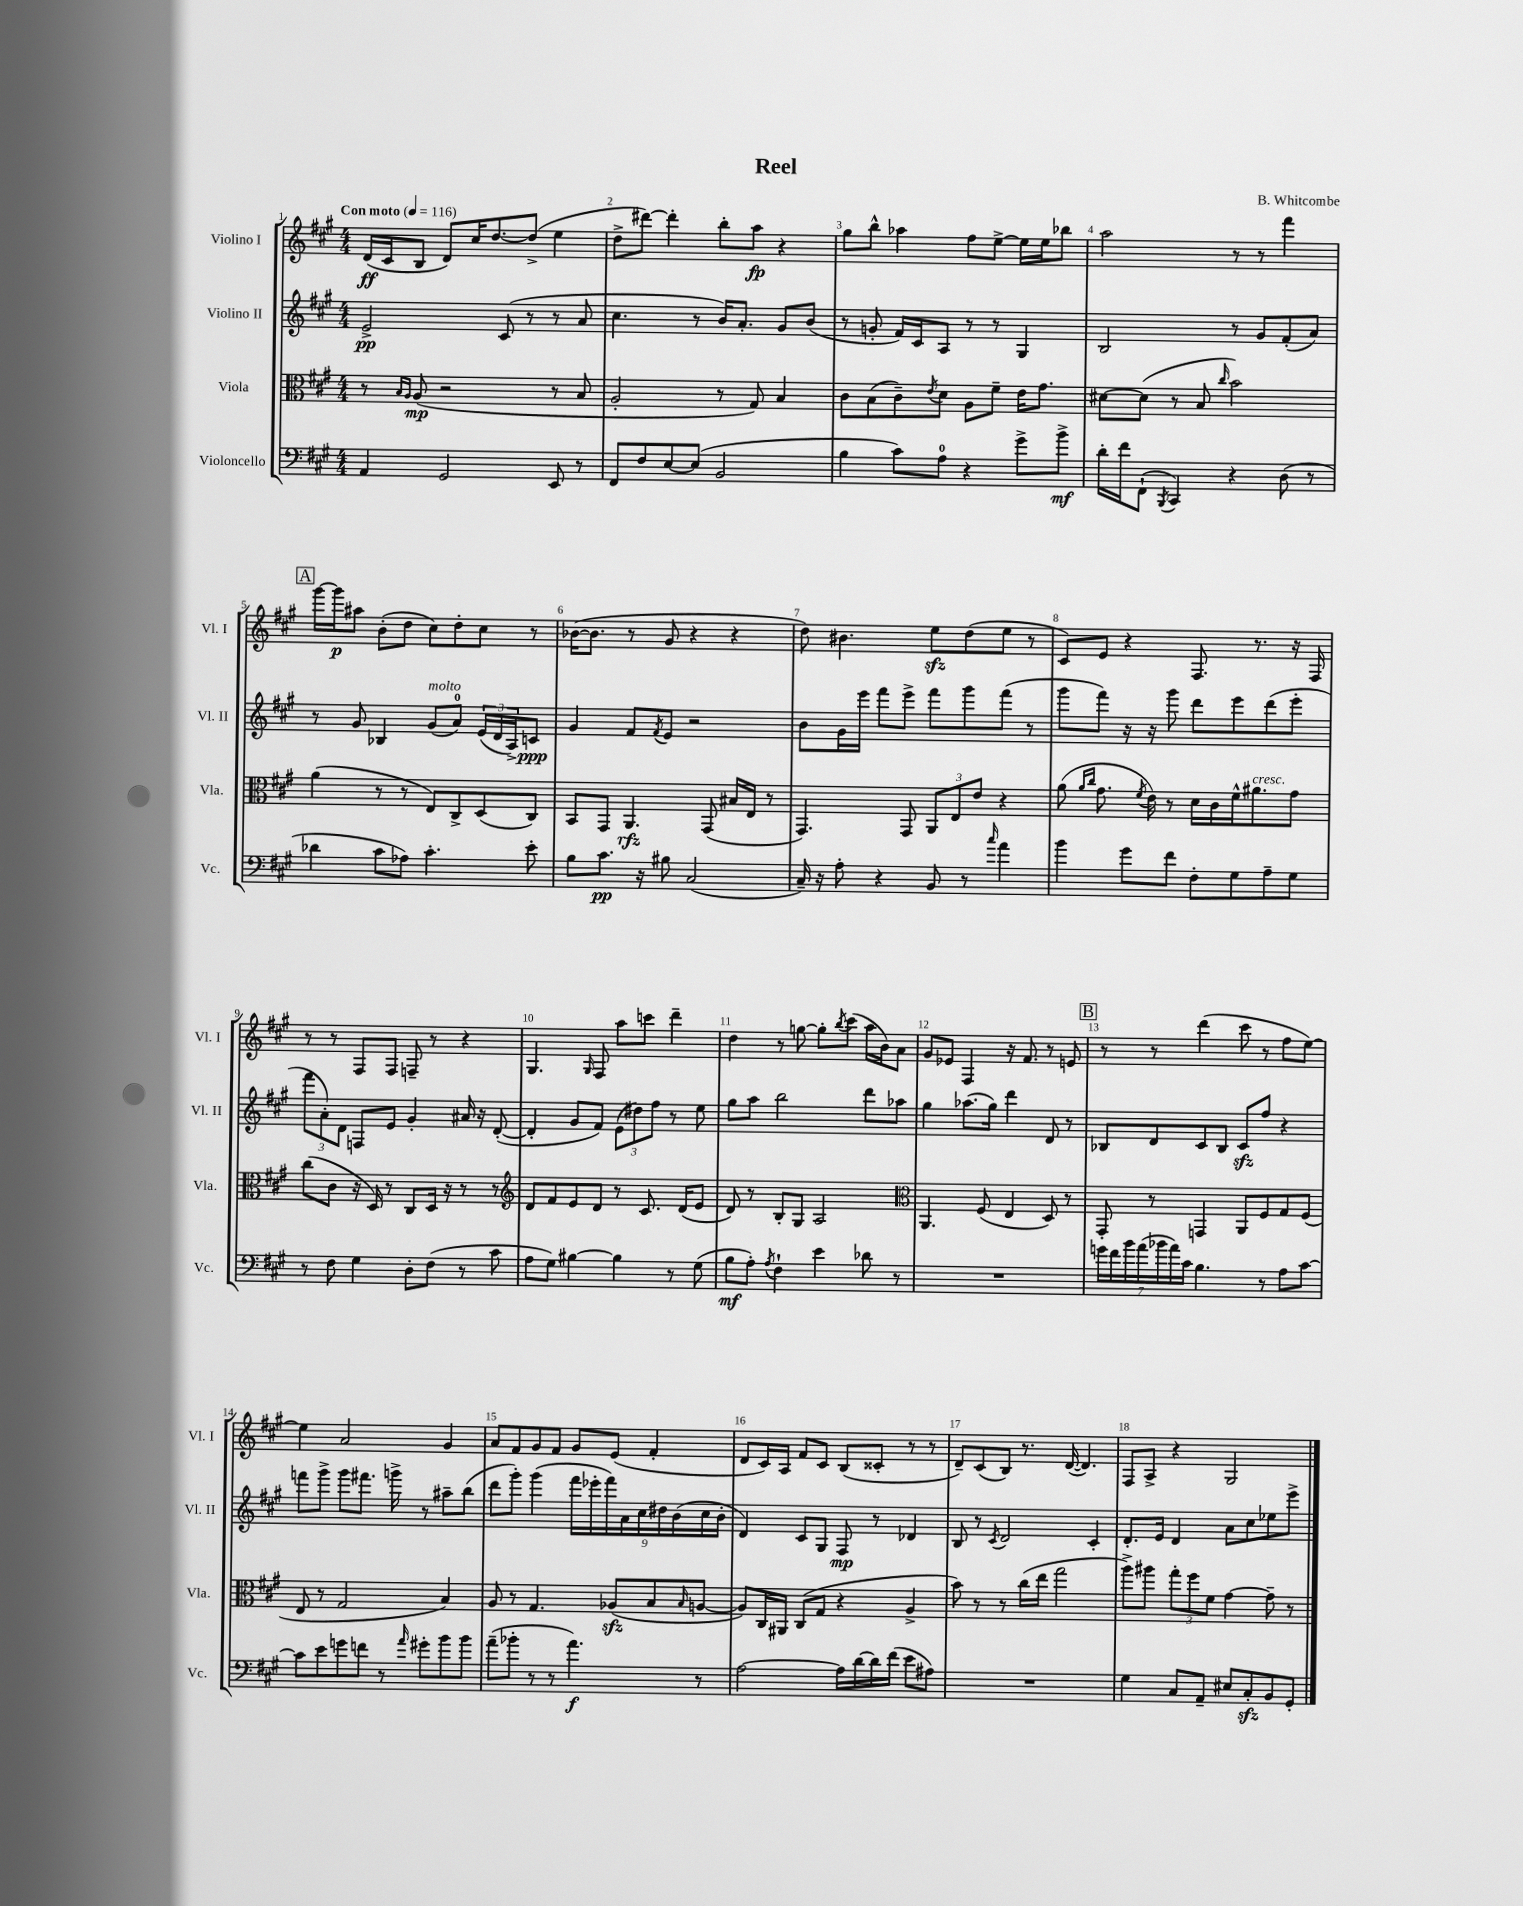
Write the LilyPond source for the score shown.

\header { title = "Reel" composer = "B. Whitcombe" }
<<
\new StaffGroup <<
\new Staff = "s0" \with { instrumentName = "Violino I" shortInstrumentName = "Vl. I" } {
    \clef treble \key a \major \numericTimeSignature \time 4/4 \tempo "Con moto" 4 = 116
    d'16\ff( cis'16 b8 d'8) cis''16 d''8.~ d''8->( e''4 |
    d''8-> dis'''8~) dis'''4-. b''8-. a''8\fp r4 |
    gis''8 b''8-^ aes''4 fis''8 e''8~-> e''16 e''16 bes''8 |
    a''2 r8 r8 fis'''4 |
    \mark \markup { \box "A" } gis'''16~ gis'''16\p ais''8 b'8-.( d''8 cis''8) d''8-. cis''8 r8 |
    bes'16~( bes'8. r8 gis'8 r4 r4 |
    d''8) bis'4. e''8\sfz d''8( e''8 r8 |
    cis'8) e'8 r4 fis8. r8. r16 fis16 |
    r8 r8 fis8 fis8 f8-- r8 r4 |
    gis4. \grace { gis16 } fis8 a''8 c'''8 d'''4-- |
    d''4 r8 g''8~ g''8-. \acciaccatura { b''8 } cis'''8( a''16 b'16) a'8 |
    gis'8 ees'8 fis4 r16 fis'8. r8 e'8 |
    \mark \markup { \box "B" } r8 r8 d'''4( cis'''8 r8 fis''8 e''8~) |
    e''4 a'2 gis'4 |
    a'8 fis'8 gis'8 fis'8 gis'8 e'8( fis'4-. |
    d'8 cis'16) a16 fis'8 cis'8 b8( cisis'8-. r8 r8 |
    d'8--) cis'8( b8) r8. d'16~( d'4.) |
    fis8 a8-> r4 gis2 \bar "|." |
}
\new Staff = "s1" \with { instrumentName = "Violino II" shortInstrumentName = "Vl. II" } {
    \clef treble \key a \major \numericTimeSignature \time 4/4
    e'2->\pp cis'8( r8 r8 a'8 |
    cis''4. r8 b'16) a'8.-. gis'8 b'8( |
    r8 g'8-. fis'16) cis'16 a8 r8 r8 gis4 |
    b2 r8 gis'8 fis'8-.( a'8) |
    \mark \markup { \box "A" } r8 gis'8 bes4 gis'8^\markup { \italic "molto" }( a'8-0) \tuplet 3/2 { e'16( d'16 a16->) } c'8\ppp |
    gis'4 fis'8 \acciaccatura { fis'8 } e'8 r2 |
    b'8 gis'16 e'''16 fis'''8 e'''8-> fis'''8 gis'''8 fis'''8( r8 |
    gis'''8 fis'''8) r16 r16 gis'''8 d'''8 e'''8 d'''8( e'''8-. |
    \tuplet 3/2 { fis'''8 a'8-.) d'8 } f8 e'8 gis'4-. ais'16 r16 d'8~-.( |
    d'4-. gis'8 fis'8) \tuplet 3/2 { e'8( dis''8) fis''8 } r8 e''8 |
    gis''8 a''8 b''2 d'''8 aes''8 |
    gis''4 aes''8.( gis''16) d'''4 d'8 r8 |
    \mark \markup { \box "B" } bes8 d'8 cis'8 bes8 cis'8\sfz fis''8 r4 |
    f'''8 gis'''8-> gis'''8 fis'''8. g'''16-> r8 ais''8-- b''8( |
    d'''8 gis'''8-.) gis'''4( \tuplet 9/8 { fis'''16 ees'''16-. fis'''16) a'16 cis''16 dis''16 b'16( cis''16 b'16-. } |
    d'4) cis'8 gis8 fis8\mp r8 des'4 |
    b8 r8 \acciaccatura { cis'8 } d'2 cis'4-. |
    d'8.-. e'16 d'4 a'8 cis''8 ees''8 e'''8-> \bar "|." |
}
\new Staff = "s2" \with { instrumentName = "Viola" shortInstrumentName = "Vla." } {
    \clef alto \key a \major \numericTimeSignature \time 4/4
    r8 \grace { b16 a16 } a8\mp( r2 r8 b8 |
    a2-. r8 gis8) b4 |
    cis'8 b8( cis'8--) \acciaccatura { e'8 } d'8 a8 fis'8-- e'16 gis'8. |
    dis'8~ dis'8( r8 b8 \grace { cis''16 } b'2) |
    \mark \markup { \box "A" } a'4( r8 r8 e8) cis8-> d8( cis8) |
    b,8 gis,8 a,4.\rfz gis,8( bis16 e16 r8 |
    gis,4.) gis,8 \tuplet 3/2 { a,8 e8 e'8 } r4 |
    a'8( \grace { a'16 cis''16 } gis'8. \acciaccatura { fis'8 } e'16) r8 d'16 cis'16 fis'16-^ ais'8.^\markup { \italic "cresc." } gis'8 |
    cis''8( cis'8 r16 d16) r8 cis8 d16 r16 r8 r8 |
    \clef treble d'8 fis'8 e'8 d'8 r8 cis'8. d'16( e'8 |
    d'8) r8 b8-. gis8 a2 |
    \clef alto a,4. fis8( e4 d8) r8 |
    \mark \markup { \box "B" } gis,8-. r8 g,4 a,8 fis8 gis8 fis8( |
    e8 r8 gis2 b4) |
    a8 r8 gis4. aes8\sfz( b8 \grace { b16 } a8~ |
    a8) cis16 ais,16 cis8( gis8 r4 a4-> |
    b'8) r8 r8 cis''16( e''16 gis''2 |
    a''8->) ais''8 \tuplet 3/2 { gis''8-. fis''8 fis'8 } gis'4~ gis'8-- r8 \bar "|." |
}
\new Staff = "s3" \with { instrumentName = "Violoncello" shortInstrumentName = "Vc." } {
    \clef bass \key a \major \numericTimeSignature \time 4/4
    a,4 gis,2 e,8 r8 |
    fis,8 fis8 e8~ e8( b,2 |
    b4 cis'8) a8-0 r4 gis'8-> b'8->\mf |
    d'16-. fis'16 fis,8-!( \acciaccatura { b,,8 } cis,4) r4 d8( r8 |
    \mark \markup { \box "A" } des'4 cis'8 aes8) cis'4.-. e'8-. |
    b8 cis'8.\pp r16 bis8 cis2( |
    cis16--) r16 a8-. r4 b,8 r8 \grace { cis''16 } a'4 |
    b'4 gis'8 fis'8 fis8-. gis8 a8-- gis8 |
    r8 fis8 gis4 d8-. fis8( r8 cis'8 |
    a8 gis8) bis4~ bis4 r8 gis8( |
    b8\mf a8-.) \acciaccatura { a8 } fis4-! e'4 des'8 r8 |
    R1 |
    \mark \markup { \box "B" } \tuplet 7/4 { g'16 fis'16 b'16 a'16( bes'16 a'16) cis'16 } b4. r8 a8 cis'8~ |
    cis'8 e'8 g'8 f'8 r8 \grace { a'16 } gis'8-. b'8 b'8 |
    a'8--( bes'8-. r8 r8 a'4.\f) r8 |
    a2~ a16 d'16~ d'16 fis'16( e'8 ais8) |
    R1 |
    gis4 cis8 a,8-- eis8 cis8-.\sfz b,8 gis,8-. \bar "|." |
}
>>
>>
\layout { \context { \Score \override BarNumber.break-visibility = ##(#f #t #t) barNumberVisibility = #all-bar-numbers-visible } }
